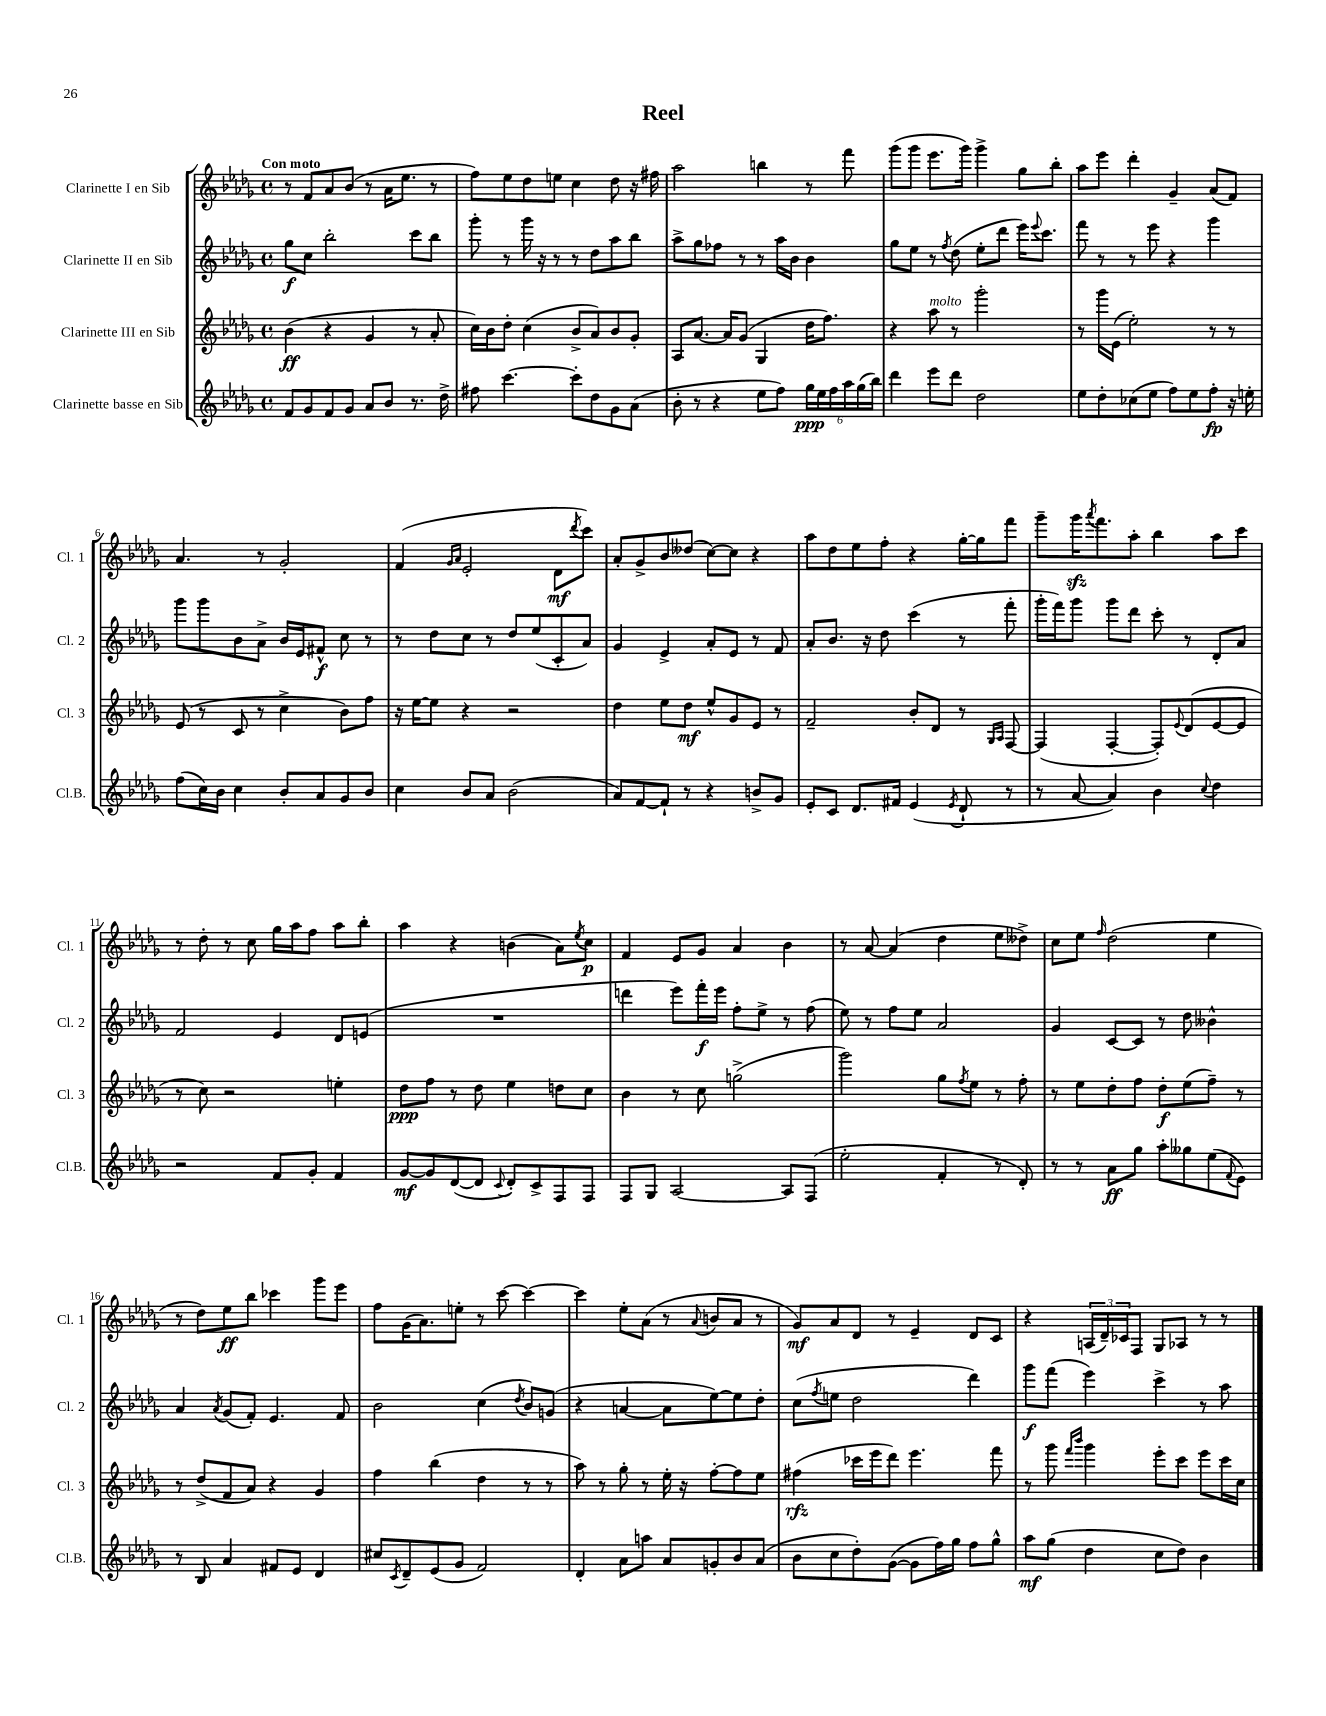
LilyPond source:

\header { title = "Reel" }
<<
\new StaffGroup <<
\new Staff = "s0" \with { instrumentName = "Clarinette I en Sib" shortInstrumentName = "Cl. 1" } {
    \clef treble \key des \major \defaultTimeSignature \time 4/4 \tempo "Con moto"
    r8 f'8 aes'8 bes'8( r8 aes'16 ees''8. r8 |
    f''8) ees''8 des''8 e''8 c''4 des''8 r16 fis''16 |
    aes''2 b''4 r8 f'''8 |
    ges'''8( ges'''8 ees'''8. ges'''16) ges'''4-> ges''8 bes''8-. |
    aes''8 ees'''8 des'''4-. ges'4-- aes'8( f'8) |
    aes'4. r8 ges'2-. |
    f'4( \grace { ges'16 aes'16 } ees'2-. des'8\mf \acciaccatura { des'''8 } c'''8) |
    aes'8-. ges'8-> bes'8 deses''8( c''8~) c''8 r4 |
    aes''8 des''8 ees''8 f''8-. r4 ges''16~-. ges''16 f'''8 |
    ges'''8-- ges'''16\sfz \acciaccatura { aes'''8 } f'''8. aes''8-. bes''4 aes''8 c'''8 |
    r8 des''8-. r8 c''8 ges''16 aes''16 f''8 aes''8 bes''8-. |
    aes''4 r4 b'4( aes'8) \acciaccatura { ees''8 } c''8\p |
    f'4 ees'8 ges'8 aes'4 bes'4 |
    r8 aes'8~ aes'4( des''4 ees''8 deses''8->) |
    c''8 ees''8 \grace { f''16 } des''2( ees''4 |
    r8 des''8) ees''8\ff bes''8 ces'''4 ges'''8 ees'''8 |
    f''8 ges'16( aes'8.) e''8-. r8 c'''8~ c'''4~ |
    c'''4 ees''8-. aes'8( r8 \appoggiatura { aes'8 } b'8 aes'8 r8 |
    ges'8\mf) aes'8 des'8 r8 ees'4-- des'8 c'8 |
    r4 \tuplet 3/2 { a16( des'16--) ces'16 } f8 ges8 aes8 r8 r8 \bar "|." |
}
\new Staff = "s1" \with { instrumentName = "Clarinette II en Sib" shortInstrumentName = "Cl. 2" } {
    \clef treble \key des \major \defaultTimeSignature \time 4/4
    ges''8\f c''8 bes''2-. c'''8 bes''8 |
    ges'''8-. r8 ges'''16 r16 r8 r8 des''8 aes''8 bes''8 |
    aes''8-> ges''8 fes''8 r8 r8 aes''16 bes'16 bes'4 |
    ges''8 ees''8 r8 \acciaccatura { f''8 } des''8( ees''8-. des'''8 ees'''16) \appoggiatura { ees'''8 } c'''8. |
    f'''8 r8 r8 ees'''8 r4 ges'''4 |
    ges'''8 ges'''8 bes'8 aes'8-> bes'16 ees'16 fis'8-^\f c''8 r8 |
    r8 des''8 c''8 r8 des''8 ees''8( c'8-. aes'8) |
    ges'4 ees'4-> aes'8-. ees'8 r8 f'8 |
    aes'8-. bes'8. r16 des''8 c'''4( r8 f'''8-. |
    ges'''16-. f'''16) ges'''8 ges'''8 des'''8 c'''8-. r8 des'8-. aes'8 |
    f'2 ees'4 des'8 e'8( |
    R1 |
    d'''4 ees'''8) f'''16-.\f ees'''16 f''8-. ees''8-> r8 f''8( |
    ees''8) r8 f''8 ees''8 aes'2 |
    ges'4 c'8~ c'8 r8 des''8 beses'4-^ |
    aes'4 \acciaccatura { aes'8 } ges'8( f'8-.) ees'4. f'8 |
    bes'2 c''4( \acciaccatura { des''8 } bes'8) g'8( |
    r4 a'4~ a'8 ees''8~) ees''8 des''8-. |
    c''8( \acciaccatura { f''8 } e''8 des''2 des'''4) |
    ges'''8\f f'''8( ees'''4) c'''4-> r8 aes''8 \bar "|." |
}
\new Staff = "s2" \with { instrumentName = "Clarinette III en Sib" shortInstrumentName = "Cl. 3" } {
    \clef treble \key des \major \defaultTimeSignature \time 4/4
    bes'4\ff( r4 ges'4 r8 aes'8-. |
    c''16) bes'16 des''8-. c''4( bes'8-> aes'8) bes'8 ges'8-. |
    aes8 aes'8.~ aes'16 ges'8( ges4 des''16 f''8.) |
    r4 aes''8^\markup { \italic "molto" } r8 ges'''2-. |
    r8 ges'''16 ees'16( ees''2-.) r8 r8 |
    ees'8( r8 c'8 r8 c''4-> bes'8) f''8 |
    r16 ees''16~ ees''8 r4 r2 |
    des''4 ees''8 des''8\mf ees''8-^ ges'8 ees'8 r8 |
    f'2-- bes'8-. des'8 r8 \grace { ges16 aes16 } f8~ |
    f4( f4~-. f8-.) \appoggiatura { ees'8 } des'8( ees'8~ ees'8 |
    r8 c''8) r2 e''4-. |
    des''8\ppp f''8 r8 des''8 ees''4 d''8 c''8 |
    bes'4 r8 c''8 g''2->( |
    ges'''2) ges''8 \acciaccatura { f''8 } ees''8 r8 f''8-. |
    r8 ees''8 des''8-. f''8 des''8-.\f ees''8( f''8--) r8 |
    r8 des''8->( f'8 aes'8) r4 ges'4 |
    f''4 bes''4( des''4 r8 r8 |
    aes''8) r8 ges''8-. r8 ees''16-. r16 f''8~-. f''8 ees''8 |
    fis''4\rfz( ces'''16 ees'''16 des'''8) ees'''4. f'''8 |
    r8 ges'''8 \grace { f'''16 bes'''16 } ges'''4 ees'''8-. c'''8 ees'''8 c'''16 c''16 \bar "|." |
}
\new Staff = "s3" \with { instrumentName = "Clarinette basse en Sib" shortInstrumentName = "Cl.B." } {
    \clef treble \key des \major \defaultTimeSignature \time 4/4
    f'8 ges'8 f'8 ges'8 aes'8 bes'8 r8. des''16-> |
    fis''8 c'''4.~ c'''8-. des''8 ges'8 aes'8( |
    bes'8-. r8 r4 ees''8 f''8) \tuplet 6/4 { ges''16\ppp ees''16 f''16 aes''16 ges''16( bes''16) } |
    des'''4 ees'''8 des'''8 des''2 |
    ees''8 des''8-. ces''8( ees''8 f''8) ees''8 f''8-.\fp r16 e''16-. |
    f''8( c''16) bes'16 c''4 bes'8-. aes'8 ges'8 bes'8 |
    c''4 bes'8 aes'8 bes'2( |
    aes'8) f'8~ f'8-! r8 r4 b'8-> ges'8 |
    ees'8-. c'8 des'8. fis'16 ees'4( \acciaccatura { ees'8 } des'8-! r8 |
    r8 aes'8~ aes'4) bes'4 \appoggiatura { c''8 } des''4 |
    r2 f'8 ges'8-. f'4 |
    ges'8~\mf ges'8 des'8~( des'8 \appoggiatura { c'8 } des'8-.) c'8-> f8 f8 |
    f8 ges8 aes2~ aes8 f8( |
    ees''2-. f'4-. r8 des'8-.) |
    r8 r8 aes'8\ff ges''8 aes''8-. geses''8 ees''8( \appoggiatura { f'8 } ees'8) |
    r8 bes8 aes'4 fis'8 ees'8 des'4 |
    cis''8 \acciaccatura { c'8 } des'8-- ees'8( ges'8 f'2) |
    des'4-. aes'8 a''8 aes'8 g'8-. bes'8 aes'8( |
    bes'8 c''8 des''8-.) ges'8~( ges'8 f''16) ges''16 f''8 ges''8-^ |
    aes''8\mf ges''8( des''4 c''8 des''8) bes'4 \bar "|." |
}
>>
>>
